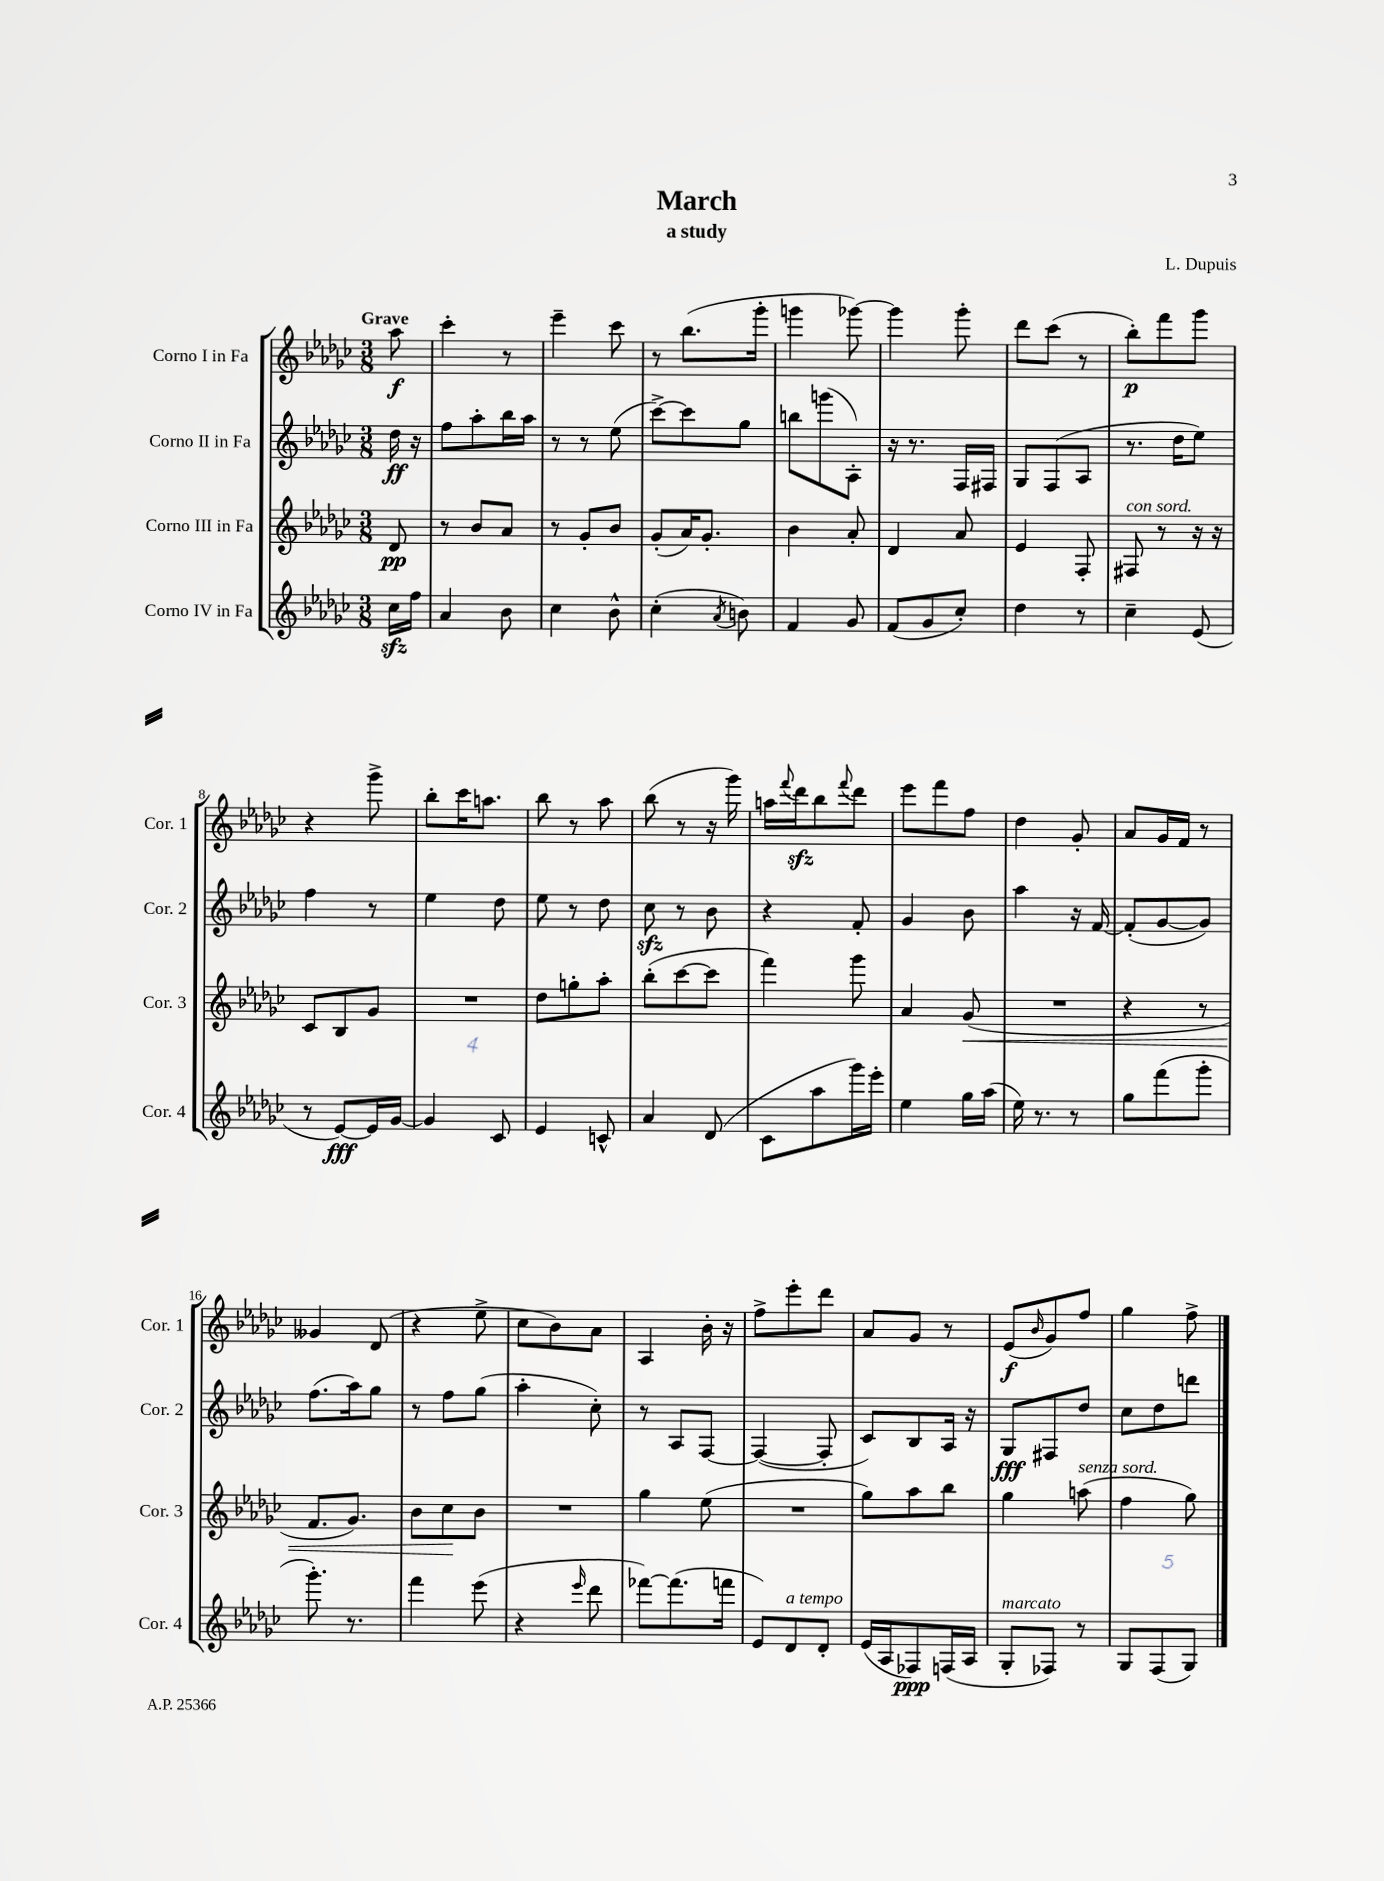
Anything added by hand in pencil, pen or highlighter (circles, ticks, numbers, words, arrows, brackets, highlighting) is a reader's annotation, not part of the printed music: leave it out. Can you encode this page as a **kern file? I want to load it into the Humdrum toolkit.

**kern	**kern	**kern	**kern
*staff4	*staff3	*staff2	*staff1
*clefG2	*clefG2	*clefG2	*clefG2
*k[b-e-a-d-g-c-]	*k[b-e-a-d-g-c-]	*k[b-e-a-d-g-c-]	*k[b-e-a-d-g-c-]
*M3/8	*M3/8	*M3/8	*M3/8
16cc-\LL	8d-/	16dd-\	8aa-\
16ff\JJ	.	16r	.
=	=	=	=
4a-/	8r	8ff\L	4ccc-'\
.	8b-/L	8aa-'\	.
8b-\	8a-/J	16bb-\L	8r
.	.	16aa-\JJ	.
=	=	=	=
4cc-\	8r	8r	4eee-~\
.	8g-'/L	8r	.
8b-^^\	8b-/J	(8ee-\	8ccc-\
=	=	=	=
(4cc-'\	(8g-'/L	[8ccc-^\L)	8r
.	16a-/K)	8ccc-\]	(8.bb-\L
.	8.g-'/J	.	.
8qa-/	.	.	.
8b\)	.	8gg-\J	.
.	.	.	16ggg-'\Jk
=	=	=	=
4f/	4b-\	8bb\L	4ggg\
.	.	(8ggg\	.
8g-/	8a-'/	8A-'\J)	[8ggg-\)
=	=	=	=
(8f/L	4d-/	16r	4ggg-\]
.	.	8.r	.
8g-/	.	.	.
8cc-'/J)	8a-/	16F/LL	8ggg-'\
.	.	16F#/JJ	.
=	=	=	=
4dd-\	4e-/	8G-/L	8ddd-\L
.	.	(8F/	(8ccc-\J
8r	8F'/	8A-/J	8r
=	=	=	=
4cc-~\	8F#/	8.r	8bb-'\L)
.	8r	.	8fff\
.	.	16dd-\LK	.
(8e-/	16r	8ee-\J)	8ggg-\J
.	16r	.	.
=	=	=	=
8r	8c-/L	4ff\	4r
[8e-/L)	8B-/	.	.
16e-/]L	8g-/J	8r	8ggg-^\
[16g-/JJ	.	.	.
=	=	=	=
4g-/]	4.r	4ee-\	8bb-'\L
.	.	.	16ccc-\K
.	.	.	8.aa\J
8c-/	.	8dd-\	.
=	=	=	=
4e-/	8dd-\L	8ee-\	8bb-\
.	8gg'\	8r	8r
8c^^/	8aa-'\J	8dd-\	8aa-\
=	=	=	=
4a-/	(8bb-'\L	8cc-\	(8bb-\
.	[8ccc-\	8r	8r
(8d-/	8ccc-\]J	8b-\	16r
.	.	.	16ggg-\)
=	=	=	=
8c-\L	4fff\)	4r	16aa\LL
.	.	.	8qqfff/
.	.	.	16ddd-\J
8aa-\	.	.	8bb-\
.	.	.	8qqfff/
16ggg-\L)	8ggg-\	8f'/	8ddd-\J
16eee-'\JJ	.	.	.
=	=	=	=
4ee-\	4a-/	4g-/	8eee-\L
.	.	.	8fff\
16gg-\LL	(8g-/	8b-\	8ff\J
(16aa-\JJ	.	.	.
=	=	=	=
16ee-\)	4.r	4aa-\	4dd-\
8.r	.	.	.
8r	.	16r	8g-'/
.	.	[16f/	.
=	=	=	=
8gg-\L	4r	(8f'/]L	8a-/L
(8fff\	.	[8g-/	16g-/L
.	.	.	16f/JJ
8ggg-'\J	8r	8g-/]J)	8r
=	=	=	=
8.ggg-'\)	8.f/L	(8.ff\L	4g--/
8.r	8.g-/J)	16aa-\k)	.
.	.	8gg-\J	(8d-/
=	=	=	=
4fff\	8b-\L	8r	4r
.	8cc-\	8ff\L	.
(8eee-\	8b-\J	(8gg-\J	8ee-^\
=	=	=	=
4r	4.r	4aa-'\	8cc-\L
.	.	.	8b-\)
16qqeee-/	.	.	.
8ddd-\	.	8cc-'\)	8a-\J
=	=	=	=
[8fff-\L)	4gg-\	8r	4A-/
(8.fff-\]	.	8A-/L	.
.	(8ee-\	[8F/J	16b-'\
16fff\Jk	.	.	16r
=	=	=	=
8e-/L)	4.r	(4F/_	8ff^\L
8d-/	.	.	8eee-'\
8d-'/J	.	8F'/]	8ddd-\J
=	=	=	=
(16e-/LL	8gg-\L)	8c-/L)	8a-/L
16A-/J	.	.	.
8F-/)	8aa-\	8B-/	8g-/J
(16F/L	8bb-\J	16A-/Jk	8r
16A-/JJ	.	16r	.
=	=	=	=
8G-'/L	4gg-\	8G-/L	(8e-/L
.	.	.	16qqb-/
8F-/J)	.	8F#/	8g-/)
8r	(8aa\	8dd-/J	8ff/J
=	=	=	=
8G-/L	4ff\	8cc-\L	4gg-\
(8F/	.	8dd-\	.
8G-/J)	8gg-\)	8ddd\J	8ff^\
==	==	==	==
*-	*-	*-	*-
